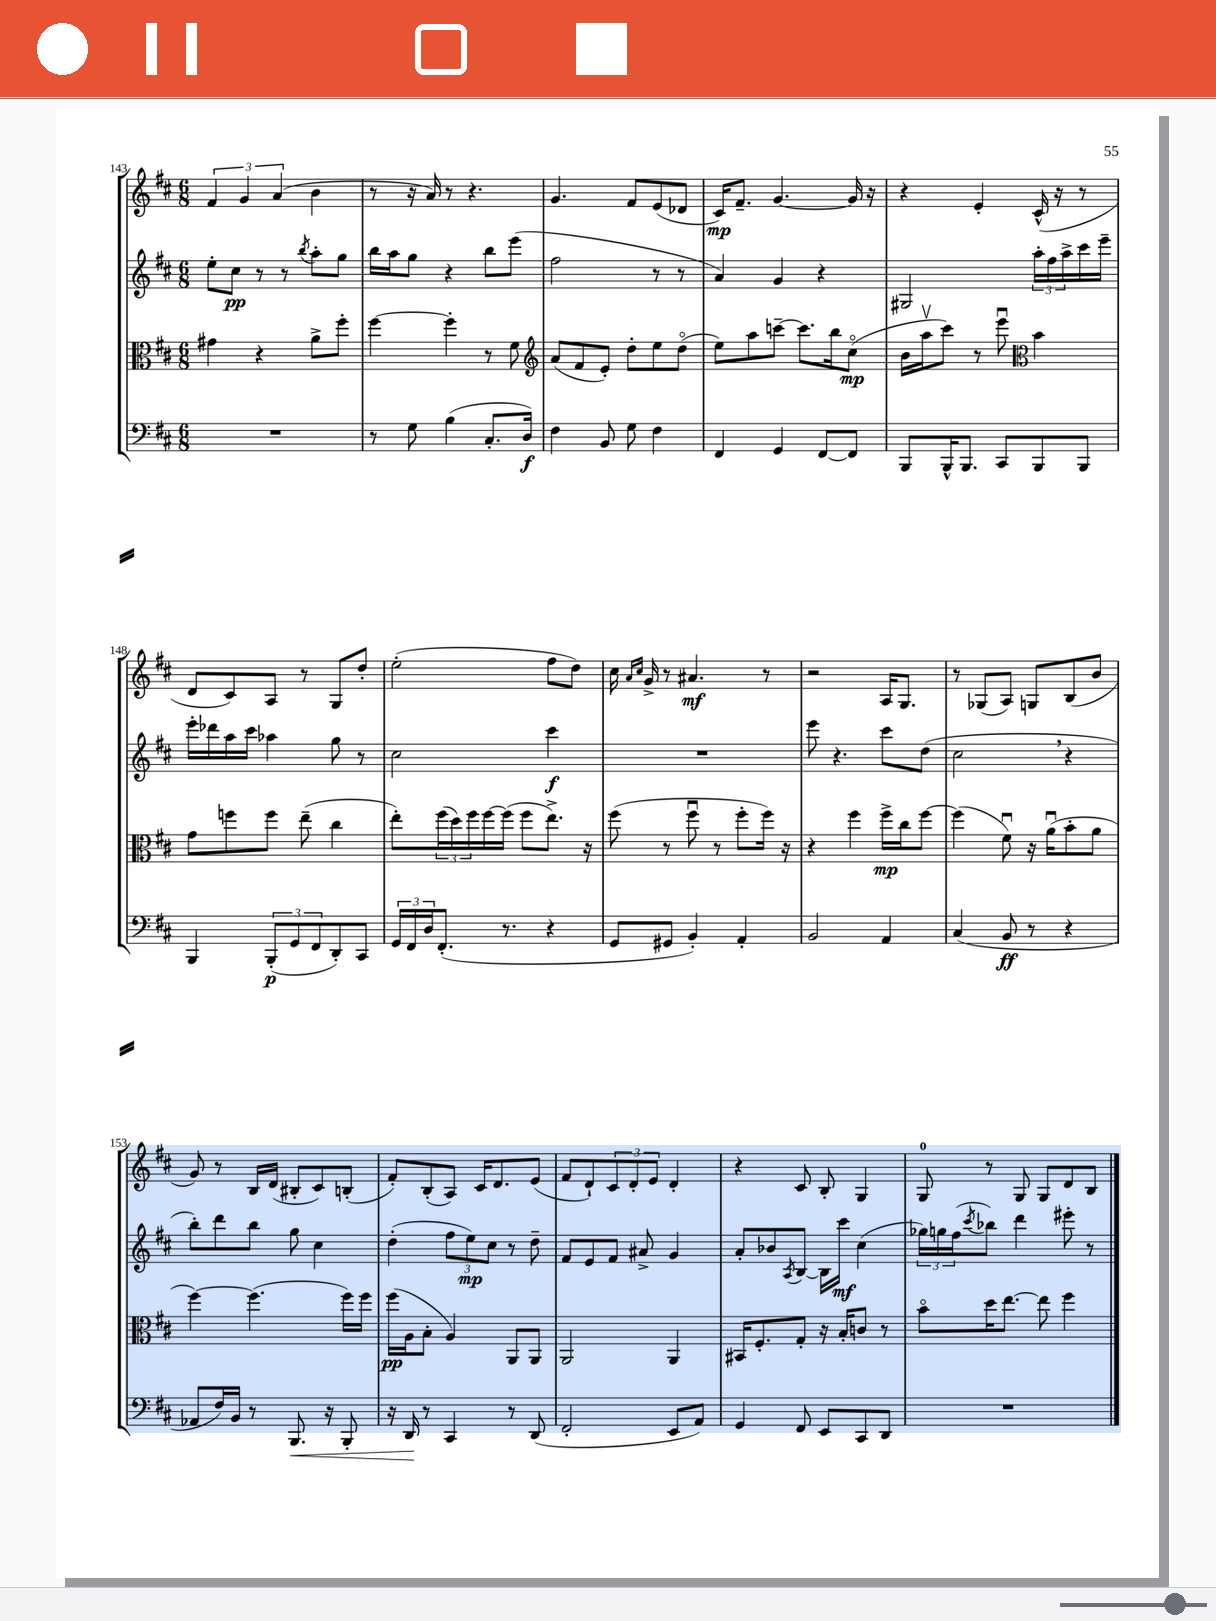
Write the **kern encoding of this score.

**kern	**kern	**kern	**kern
*staff4	*staff3	*staff2	*staff1
*clefF4	*clefC3	*clefG2	*clefG2
*k[f#c#]	*k[f#c#]	*k[f#c#]	*k[f#c#]
*M6/8	*M6/8	*M6/8	*M6/8
2.r	4g#	8ee'	6f#
.	.	8cc#	.
.	.	.	6g
.	4r	8r	.
.	.	.	(6a
.	.	8r	.
.	.	8qbb	.
.	8a^	8aa'	4b
.	8ff#'	8gg	.
=	=	=	=
8r	[4ff#	16bb	8r
.	.	16aa	.
8G	.	8gg	16r
.	.	.	16a)
(4B	4ff#']	4r	8r
.	.	.	4.r
8.C#'	8r	8bb	.
.	8f#	(8eee	.
16D)	.	.	.
=	=	=	=
*	*clefG2	*	*
4F#	(8a	2ff#	4.g
.	8f#	.	.
8BB	8e')	.	.
8G	8dd'	.	8f#
4F#	8ee	8r	(8e
.	(8ddo	8r	8d-
=	=	=	=
4FF#	8ee)	4a)	16c#)
.	.	.	8.f#~
.	8aa	.	.
4GG	[8ccc~	4g	[4.g
.	8.ccc]	.	.
[8FF#	.	4r	.
.	16bb	.	.
8FF#]	(8cc#o	.	16g]
.	.	.	16r
=	=	=	=
8BBB	16b	2G#	4r
.	16aav	.	.
16BBB^^	8ccc#)	.	.
8.BBB	.	.	.
.	8r	.	4e'
8CC#	8eeeu	.	.
*	*clefC3	*	*
8BBB	4b	24aa'	(16c#^^
.	.	24ff#	.
.	.	.	16r
.	.	24aa^	.
8BBB	.	16ccc#	8r
.	.	16eee~	.
=	=	=	=
4BBB	8g	16eee'	8d
.	.	16ddd-	.
.	8ff	16aa	8c#)
.	.	16ccc#	.
(12BBB'	8ff	4aa-	8A
12GG	.	.	.
.	(8ee~	.	8r
12FF#	.	.	.
8DD')	4cc#	8gg	8G
8CC#	.	8r	8dd'
=	=	=	=
24GG	8ee')	2cc#	(2ee'
24FF#	.	.	.
24D	.	.	.
(8.FF#'	(24ff#	.	.
.	24dd)	.	.
.	24ff#	.	.
.	[16ff#	.	.
8.r	(16ff#]	.	.
.	8ff#	.	.
4r	8.ee^)	4ccc#	8ff#
.	.	.	8dd)
.	16r	.	.
=	=	=	=
8GG	(8ff#	2.r	16cc#
.	.	.	16qqa
.	.	.	16qqcc#
.	.	.	16g^
8GG#	8r	.	8r
4BB')	8ff#u	.	4.a#
.	8r	.	.
4AA'	8ff#'	.	.
.	16ff#)	.	8r
.	16r	.	.
=	=	=	=
2BB	4r	8eee	2r
.	.	4.r	.
.	4ff#	.	.
4AA	16ff#^	8ccc#	16A
.	16cc#	.	8.G
.	[8ff#	(8dd	.
=	=	=	=
(4C#	(4ff#]	2cc#	8r
.	.	.	(8G-
8BB	8f#u)	.	8A)
8r	16r	.	8G
.	(16au	.	.
4r	8b'	4r	(8B
.	8a	.	8b
=	=	=	=
8AA-	[4ff#)	8bb')	8g)
16F#)	.	8ddd	8r
16BB	.	.	.
8r	(4.ff#]	8bb	16B
.	.	.	(16d
8.BBB	.	8gg	8B#'
.	.	4cc#	8c#)
16r	.	.	.
8BBB'	16ff#)	.	(8B'
.	16ff#	.	.
=	=	=	=
16r	(16ff#	(4dd'	8f#')
16DD	16A	.	.
8r	8B'	.	(8B'
4CC#	4A)	12ff#	8A)
.	.	12ee)	.
.	.	.	16c#
.	.	12cc#	.
.	.	.	8.d
8r	8AA	8r	.
(8DD	8AA	8dd~	(8e
=	=	=	=
2FF#'	2AA	8f#	8f#
.	.	8e	8d`)
.	.	8f#	12c#
.	.	.	12d'
.	.	8a#^	.
.	.	.	12e
8EE	4AA	4g	4d'
8AA)	.	.	.
=	=	=	=
4GG	16BB#	8a'	4r
.	8.F#'	.	.
.	.	8b-	.
.	.	8qA	.
8FF#	8G'	[8B	8c#
8EE	16r	16B]	8B'
.	16B'	16ccc#	.
8CC#	8c	(4cc#	4G
8DD	8r	.	.
=	=	=	=
2.r	8bo	24gg-)	8G
.	.	24gg	.
.	.	(24ff#	.
.	.	8qccc#	.
.	16dd	8bb-)	8r
.	[8.ee	.	.
.	.	4ddd	8G
.	8ee]	.	8G
.	4ff#	8eee#'	8d
.	.	8r	8B
==	==	==	==
*-	*-	*-	*-
